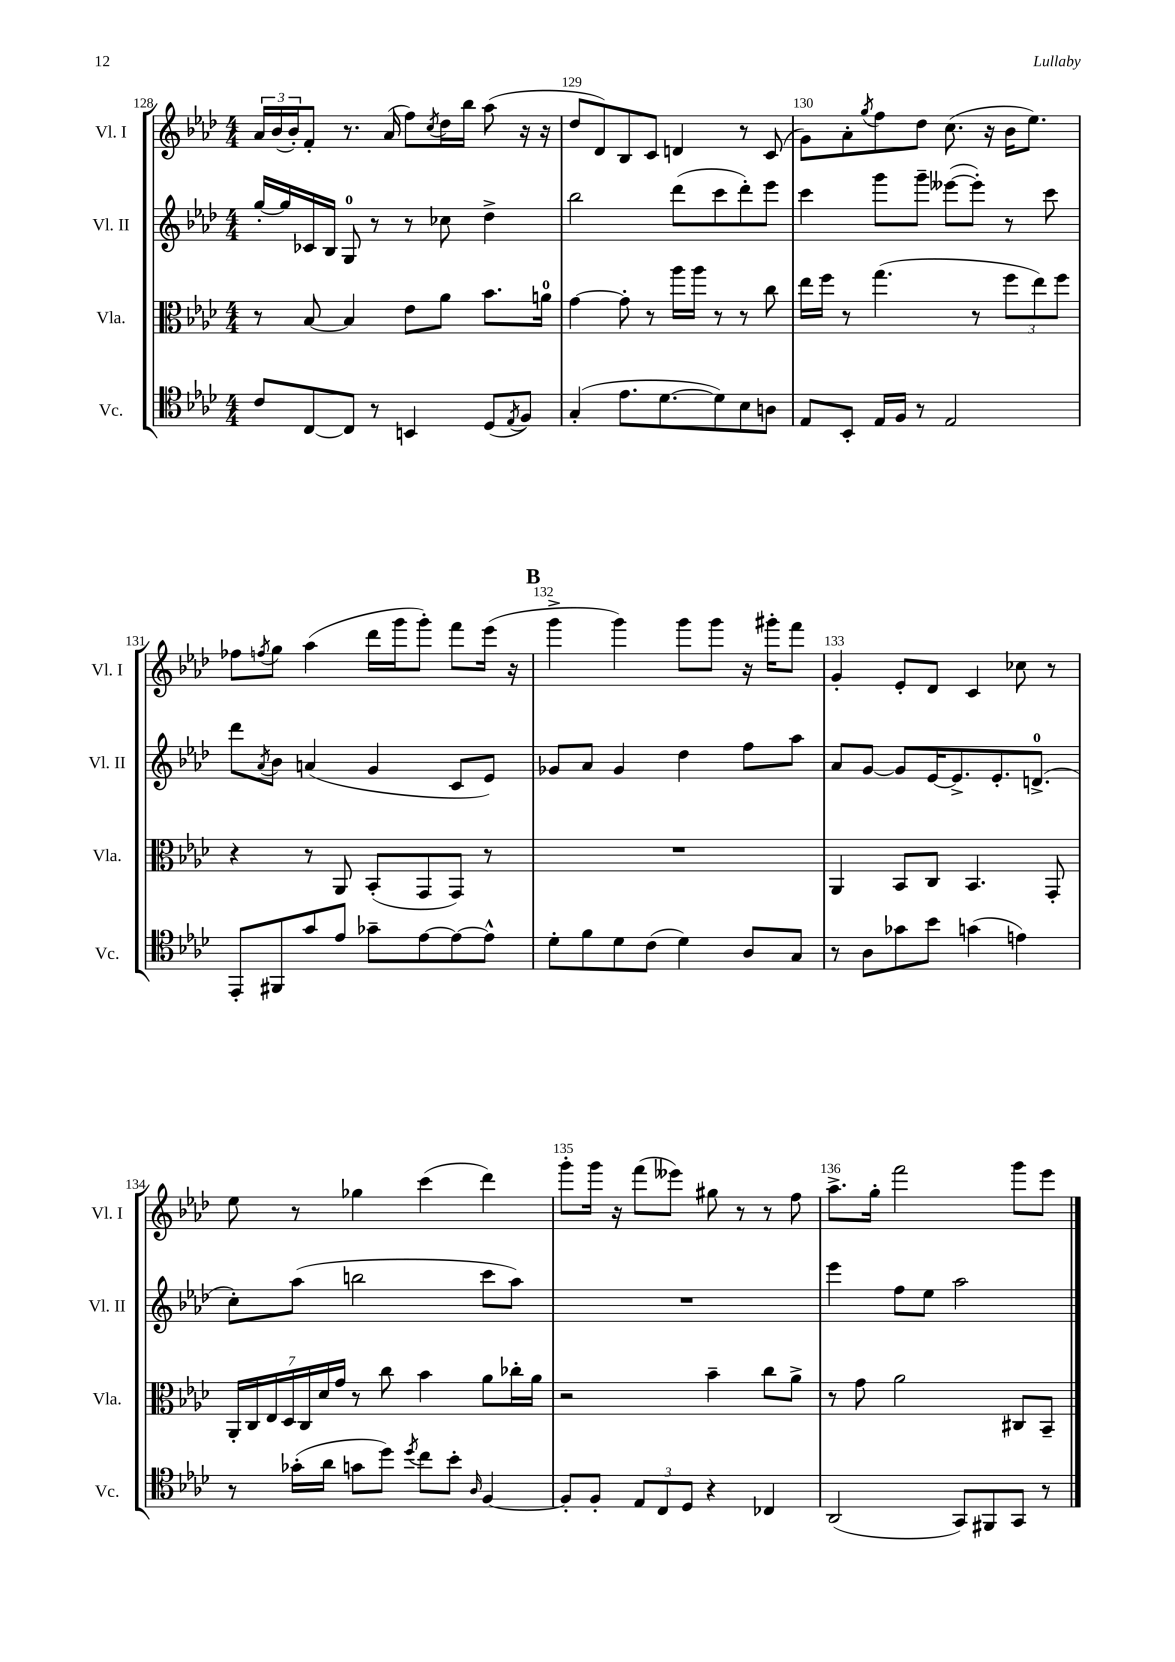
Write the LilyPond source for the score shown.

<<
\new StaffGroup <<
\new Staff = "s0" \with { instrumentName = "Vl. I" shortInstrumentName = "Vl. I" } {
    \clef treble \key aes \major \numericTimeSignature \time 4/4
    \tuplet 3/2 { aes'16 bes'16( bes'16-.) } f'8-. r8. aes'16( f''8) \acciaccatura { c''8 } des''16 bes''16 aes''8( r16 r16 |
    des''8 des'8) bes8 c'8 d'4 r8 c'8( |
    g'8) aes'8-. \acciaccatura { g''8 } f''8 des''8 c''8.( r16 bes'16 ees''8.) |
    fes''8 \acciaccatura { f''8 } g''8 aes''4( des'''16 g'''16 g'''8-.) f'''8 ees'''16( r16 |
    \mark \markup { \bold "B" } g'''4-> g'''4) g'''8 g'''8 r16 gis'''16-. f'''8 |
    g'4-. ees'8-. des'8 c'4 ces''8 r8 |
    ees''8 r8 ges''4 c'''4( des'''4) |
    g'''8-. g'''16 r16 f'''8( eeses'''8) gis''8 r8 r8 f''8 |
    aes''8.-> g''16-. f'''2 g'''8 ees'''8 \bar "|." |
}
\new Staff = "s1" \with { instrumentName = "Vl. II" shortInstrumentName = "Vl. II" } {
    \clef treble \key aes \major \numericTimeSignature \time 4/4
    g''16~-. g''16 ces'16 bes16 g8-0 r8 r8 ces''8 des''4-> |
    bes''2 des'''8( c'''8 des'''8-.) ees'''8 |
    c'''4 g'''8 g'''8-- eeses'''8~( eeses'''8-.) r8 c'''8 |
    des'''8 \acciaccatura { aes'8 } bes'8 a'4( g'4 c'8 ees'8) |
    \mark \markup { \bold "B" } ges'8 aes'8 ges'4 des''4 f''8 aes''8 |
    aes'8 g'8~ g'8 ees'16~ ees'8.-> ees'8.-. d'8.-0->( |
    c''8-.) aes''8( b''2 c'''8 aes''8) |
    R1 |
    ees'''4 f''8 ees''8 aes''2 \bar "|." |
}
\new Staff = "s2" \with { instrumentName = "Vla." shortInstrumentName = "Vla." } {
    \clef alto \key aes \major \numericTimeSignature \time 4/4
    r8 bes8~ bes4 ees'8 aes'8 bes'8. a'16-0 |
    g'4~ g'8-. r8 aes''16 aes''16 r8 r8 c''8 |
    ees''16 f''16 r8 g''4.( r8 \tuplet 3/2 { f''8 ees''8) f''8 } |
    r4 r8 aes,8 bes,8-.( g,8 g,8) r8 |
    \mark \markup { \bold "B" } R1 |
    aes,4 bes,8 c8 bes,4. g,8-. |
    \tuplet 7/4 { aes,16-. c16 ees16 des16 c16 des'16 g'16 } r8 c''8 bes'4 aes'8 ces''16-. aes'16 |
    r2 bes'4-- c''8 aes'8-> |
    r8 g'8 aes'2 cis8 bes,8-- \bar "|." |
}
\new Staff = "s3" \with { instrumentName = "Vc." shortInstrumentName = "Vc." } {
    \clef tenor \key aes \major \numericTimeSignature \time 4/4
    c'8 c8~ c8 r8 b,4 des8( \acciaccatura { ees8 } f8) |
    g4-.( ees'8. des'8.~ des'8) bes8 a8 |
    ees8 bes,8-. ees16 f16 r8 ees2 |
    ees,8-. fis,8 g'8 ees'8 ges'8-- ees'8~ ees'8~ ees'8-^ |
    \mark \markup { \bold "B" } des'8-. f'8 des'8 c'8( des'4) aes8 g8 |
    r8 aes8 ges'8 bes'8 g'4( e'4) |
    r8 ges'16-.( aes'16 g'8 des''8) \acciaccatura { des''8 } c''8 bes'8-. \grace { aes16 } f4~ |
    f8-. f8-. \tuplet 3/2 { ees8 c8 des8 } r4 ces4 |
    aes,2( g,8) fis,8 g,8 r8 \bar "|." |
}
>>
>>
\layout { \context { \Score currentBarNumber = #128 \override BarNumber.break-visibility = ##(#f #t #t) barNumberVisibility = #all-bar-numbers-visible } }
